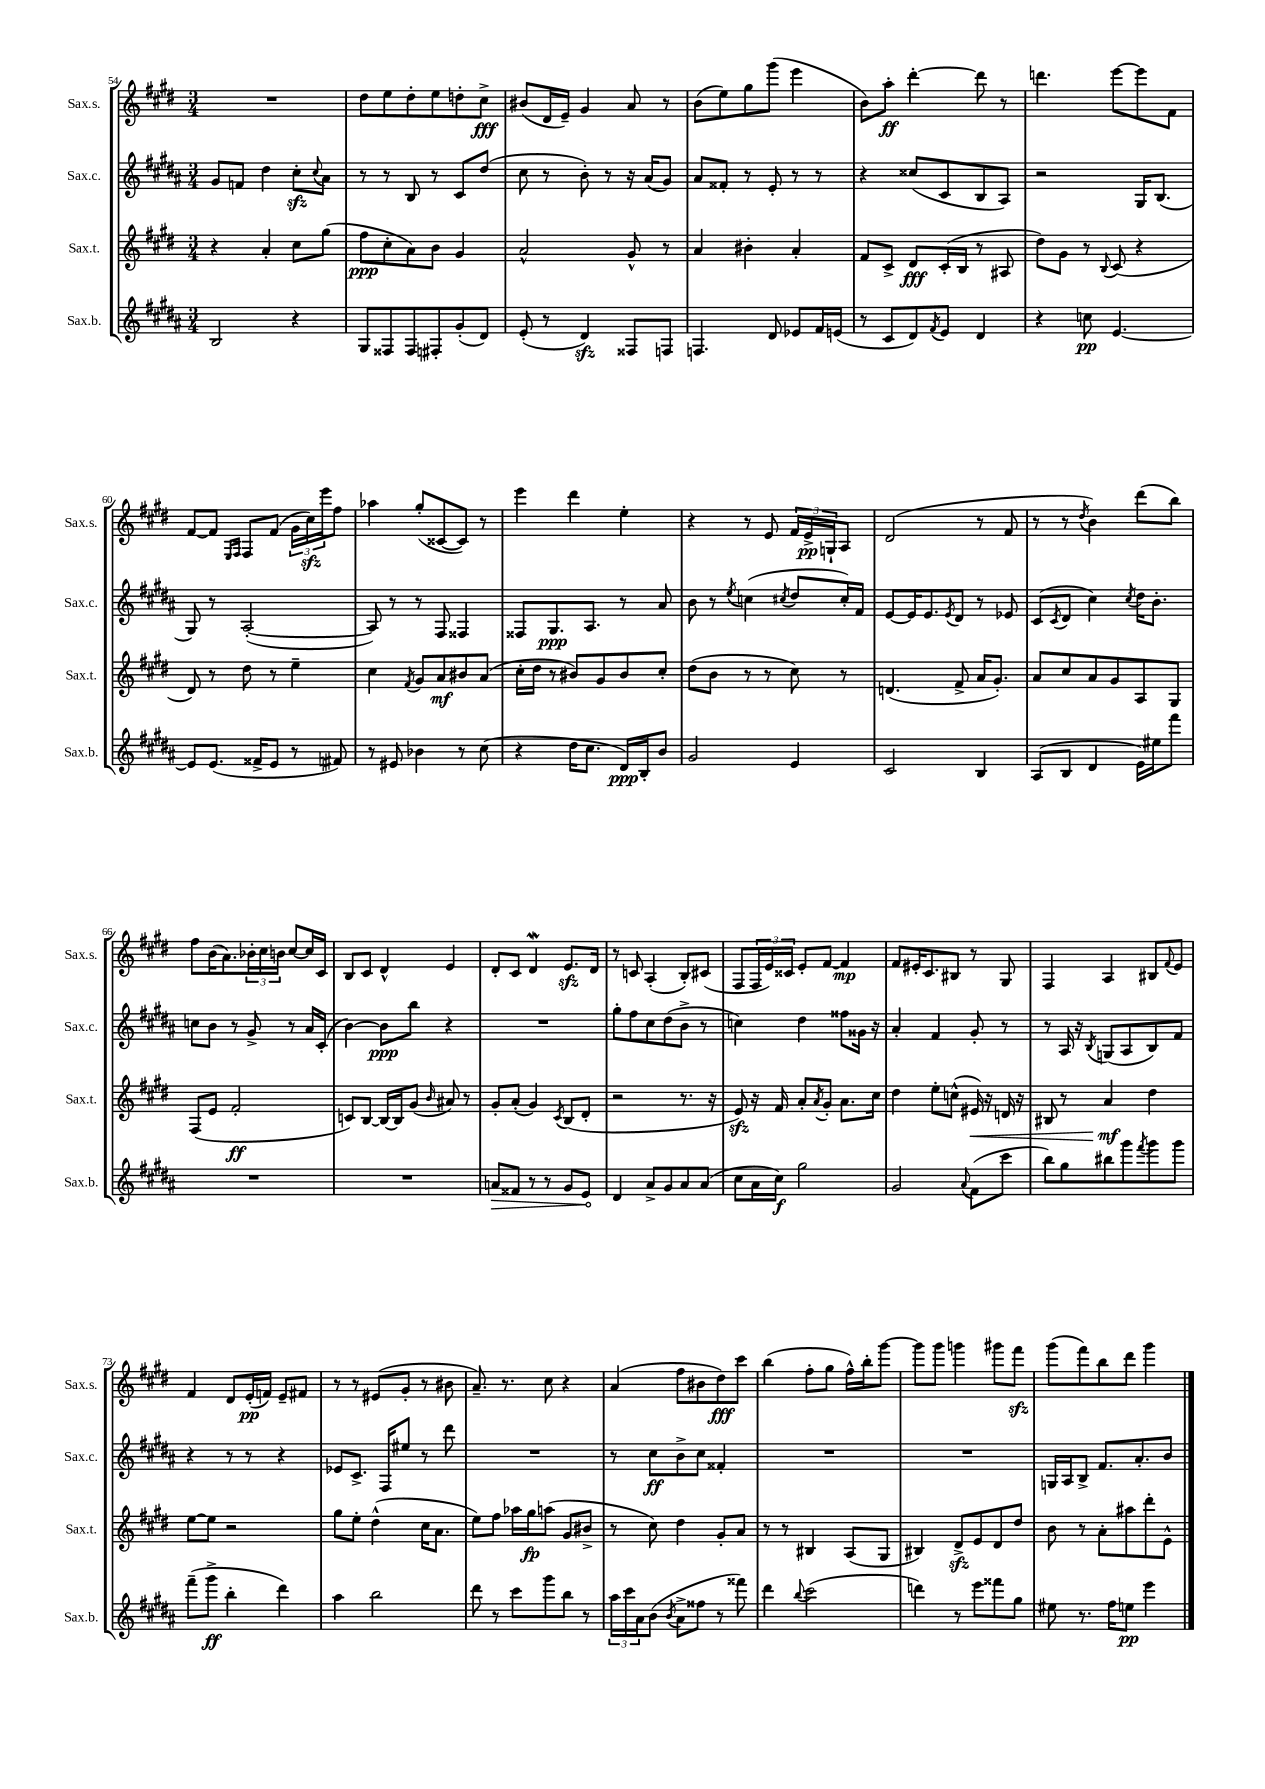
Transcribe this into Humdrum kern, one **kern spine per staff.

**kern	**dynam	**kern	**dynam	**kern	**dynam	**kern	**dynam
*part4	*part4	*part3	*part3	*part2	*part2	*part1	*part1
*staff4	*staff4	*staff3	*staff3	*staff2	*staff2	*staff1	*staff1
*I"Sax.b.	*	*I"Sax.t.	*	*I"Sax.c.	*	*I"Sax.s.	*
*I'Sax.b.	*	*I'Sax.t.	*	*I'Sax.c.	*	*I'Sax.s.	*
*clefG2	*	*clefG2	*	*clefG2	*	*clefG2	*
*k[f#c#g#d#a#]	*	*k[f#c#g#d#]	*	*k[f#c#g#d#a#]	*	*k[f#c#g#d#]	*
*M3/4	*	*M3/4	*	*M3/4	*	*M3/4	*
=54	=54	=54	=54	=54	=54	=54	=54
2B/	.	4r	.	8g#/L	.	2.r	.
.	.	.	.	8fn/J	.	.	.
.	.	4a'/	.	4dd#\	.	.	.
4r	.	8cc#\L	.	8cc#zz'\L	.	.	.
.	.	.	.	8qqcc#/	.	.	.
.	.	(8gg#\J	.	8a#\J	.	.	.
=55	=55	=55	=55	=55	=55	=55	=55
8G#/L	.	8ff#\L	ppp	8r	.	8dd#\L	.
8F##X/	.	8cc#'\	.	8r	.	8ee\	.
8F##/	.	8a\)	.	8B/	.	8dd#'\	.
8F#X'/	.	8b\J	.	8r	.	8ee\	.
(8g#'/	.	4g#/	.	8c#/L	.	8ddn'\	.
8d#/J)	.	.	.	(8dd#/J	.	8cc#^\J	fff
=56	=56	=56	=56	=56	=56	=56	=56
(8e'/	.	2a^^/	.	8cc#\	.	(8b#X/L	.
8r	.	.	.	8r	.	16d#/L	.
.	.	.	.	.	.	16e~/JJ)	.
4d#zz/)	.	.	.	8b'\)	.	4g#/	.
.	.	.	.	8r	.	.	.
8F##X/L	.	8g#^^/	.	16r	.	8a/	.
.	.	.	.	(16a#/KL	.	.	.
8Fn/J	.	8r	.	8g#/J)	.	8r	.
=57	=57	=57	=57	=57	=57	=57	=57
4.Fn/	.	4a/	.	8a#/L	.	(8b\L	.
.	.	.	.	8f##X'/J	.	8ee\)	.
.	.	4b#X'\	.	8r	.	8gg#\	.
8d#/	.	.	.	8e'/	.	(8ggg#\J	.
8e-X/L	.	4a'/	.	8r	.	4eee\	.
16f#/L	.	.	.	8r	.	.	.
(16en/JJ	.	.	.	.	.	.	.
=58	=58	=58	=58	=58	=58	=58	=58
8r	.	8f#/L	.	4r	.	8b\L)	.
8c#/L	.	8c#^/J	.	.	.	8aa'\J	ff
8d#/)	.	8d#/L	fff	(8cc##X/L	.	[4ddd#'\	.
8qf#/	.	.	.	.	.	.	.
8e/J	.	(16c#'/L	.	8c#/	.	.	.
.	.	16B/JJ	.	.	.	.	.
4d#/	.	8r	.	8B/	.	8ddd#\]	.
.	.	8A#X/	.	8A#/J)	.	8r	.
=59	=59	=59	=59	=59	=59	=59	=59
4r	.	8dd#\L)	.	2r	.	4.dddn\	.
.	.	8g#\J	.	.	.	.	.
8ccn\	pp	8r	.	.	.	.	.
.	.	8qqB/	.	.	.	.	.
[4.e/	.	(8c#/	.	.	.	[8eee\L	.
.	.	4r	.	16G#/KL	.	8eee\]	.
.	.	.	.	(8.B/J	.	.	.
.	.	.	.	.	.	8f#\J	.
!!LO:LB:g=z
=60	=60	=60	=60	=60	=60	=60	=60
8e/L]	.	8d#/)	.	8G#/)	.	[8f#/L	.
(8.e/J	.	8r	.	8r	.	8f#/J]	.
.	.	.	.	.	.	16qqE/LL	.
.	.	.	.	.	.	16qqF#/JJ	.
.	.	8dd#\	.	([2A#'/	.	8F#/L	.
16f##X^/KL	.	.	.	.	.	.	.
8e/J	.	8r	.	.	.	(8f#/J	.
8r	.	4ee~\	.	.	.	24g#\LL	.
.	.	.	.	.	.	24cc#zz\)	.
.	.	.	.	.	.	24eee\J	.
8f#X/)	.	.	.	.	.	8ff#\J	.
=61	=61	=61	=61	=61	=61	=61	=61
8r	.	4cc#\	.	8A#/])	.	4aa-X\	.
8e#X/	.	.	.	8r	.	.	.
.	.	8qf#/	.	.	.	.	.
4b-X\	.	8g#/L	.	8r	.	(8gg#'/L	.
.	.	8a/	mf	8F#/	.	[8c##X/	.
8r	.	8b#X/	.	4F##X/	.	8c##/J])	.
(8cc#\	.	(8a/J	.	.	.	8r	.
=62	=62	=62	=62	=62	=62	=62	=62
4r	.	16cc#'\LL	.	8F##X/L	.	4eee\	.
.	.	16dd#\JJ	.	.	.	.	.
.	.	8r	.	8.G#/	ppp	.	.
16dd#\KL	.	8b#X/L)	.	.	.	4ddd#\	.
8.cc#\J	.	.	.	8.A#/J	.	.	.
.	.	8g#/	.	.	.	.	.
16d#/LL)	ppp	8b#/	.	8r	.	4ee'\	.
16B'/J	.	.	.	.	.	.	.
8b/J	.	8cc#'/J	.	8a#/	.	.	.
=63	=63	=63	=63	=63	=63	=63	=63
2g#/	.	(8dd#\L	.	8b\	.	4r	.
.	.	8b\J	.	8r	.	.	.
.	.	.	.	8qee/	.	.	.
.	.	8r	.	(4ccn\	.	8r	.
.	.	8r	.	.	.	8e/	.
.	.	.	.	8qcc#X/	.	.	.
4e/	.	8cc#\)	.	8dd#/L	.	24f#/LL	.
.	.	.	.	.	.	24e^/	pp
.	.	.	.	.	.	24Gn`/J	.
.	.	8r	.	16cc#'/L)	.	8A/J	.
.	.	.	.	16f#/JJ	.	.	.
=64	=64	=64	=64	=64	=64	=64	=64
2c#/	.	(4.dn/	.	[8e/L	.	(2d#/	.
.	.	.	.	16e/K]	.	.	.
.	.	.	.	8.e/	.	.	.
.	.	.	.	8qe/	.	.	.
.	.	8f#^/	.	8d#/J	.	.	.
4B/	.	16a/KL	.	8r	.	8r	.
.	.	8.g#'/J)	.	.	.	.	.
.	.	.	.	8e-X/	.	8f#/	.
=65	=65	=65	=65	=65	=65	=65	=65
(8A#/L	.	8a/L	.	(8c#/L	.	8r	.
.	.	.	.	8qc#/	.	.	.
8B/J	.	8cc#/	.	8d#/J	.	8r	.
.	.	.	.	.	.	8qdd#/	.
4d#/	.	8a/	.	4cc#\)	.	4b\)	.
.	.	8g#/	.	.	.	.	.
.	.	.	.	8qcc#/	.	.	.
16e\LL)	.	8A/	.	16dd#\KL	.	(8ddd#\L	.
16ee#X\J	.	.	.	8.b'\J	.	.	.
8fff#\J	.	8G#/J	.	.	.	8bb\J)	.
!!LO:LB:g=z
=66	=66	=66	=66	=66	=66	=66	=66
2.r	.	(8F#/L	.	8ccn\L	.	8ff#\L	.
.	.	8e/J	.	8b\J	.	(16b\K	.
.	.	.	.	.	.	8.a\)	.
.	.	2f#'/	ff	8r	.	.	.
.	.	.	.	8g#^/	.	24b-X'\L	.
.	.	.	.	.	.	24cc#\	.
.	.	.	.	.	.	24bn\JJ	.
.	.	.	.	8r	.	[8cc#/L	.
.	.	.	.	16a#/LL	.	16cc#/L]	.
.	.	.	.	(16c#'/JJ	.	16c#/JJ	.
=67	=67	=67	=67	=67	=67	=67	=67
2.r	.	8cn/L)	.	[4b\)	.	8B/L	.
.	.	[8B/J	.	.	.	8c#/J	.
.	.	16B/LL_	.	8b\L]	ppp	4d#^^/	.
.	.	16B/J]	.	.	.	.	.
.	.	(8g#/J	.	8bb\J	.	.	.
.	.	16qqb/	.	.	.	.	.
.	.	8a#X/)	.	4r	.	4e/	.
.	.	8r	.	.	.	.	.
=68	=68	=68	=68	=68	=68	=68	=68
!	!LO:HP:b	!	!	!	!	!	!
8an/L	>	8g#'/L	.	2.r	.	8d#'/L	.
8f##X/J	.	(8a'/J	.	.	.	8c#/J	.
8r	.	4g#/)	.	.	.	4d#W/	.
8r	.	.	.	.	.	.	.
.	.	8qc#/	.	.	.	.	.
8g#/L	.	(8B/L	.	.	.	8.ezz/L	.
8e/J	.	8d#'/J	.	.	.	.	.
.	.	.	.	.	.	16d#/Jk	.
.	]	.	.	.	.	.	.
=69	=69	=69	=69	=69	=69	=69	=69
4d#/	.	2r	.	8gg#'\L	.	8r	.
.	.	.	.	8ff#\	.	8cn/	.
8a#^/L	.	.	.	8cc#\	.	(4A'/	.
8g#/	.	.	.	(8dd#\	.	.	.
8a#/	.	8.r	.	8b^\J	.	8B'/L)	.
(8a#/J	.	.	.	8r	.	(8c#X/J	.
.	.	16r	.	.	.	.	.
=70	=70	=70	=70	=70	=70	=70	=70
8cc#\L	.	8ezz/)	.	4ccn\)	.	8F#/L	.
16a#\L	.	16r	.	.	.	24F#/L	.
.	.	.	.	.	.	24e/)	.
16cc#\JJ)	f	16f#/	.	.	.	.	.
.	.	.	.	.	.	24c##X/JJ	.
2gg#\	.	8a'/L	.	4dd#\	.	8e'/L	.
.	.	8qa/	.	.	.	.	.
.	.	8g#'/J	.	.	.	[8f#/J	.
.	.	8.a\L	.	8ff##X\L	.	4f#/]	mp
.	.	.	.	16g##X\Jk	.	.	.
.	.	16cc#\Jk	.	16r	.	.	.
=71	=71	=71	=71	=71	=71	=71	=71
2g#/	.	4dd#\	.	4a#'/	.	8f#/L	.
.	.	.	.	.	.	16e#X'/K	.
.	.	.	.	.	.	8.c#/	.
.	.	8ee'\L	.	4f#/	.	.	.
.	.	(8ccn^^\J	.	.	.	8B#X/J	.
8qqa#/	.	.	.	.	.	.	.
!	!	!	!LO:HP:b	!	!	!	!
(8f#\L	.	16e#X/)	<	8g#'/	.	8r	.
.	.	16r	.	.	.	.	.
8ccc#\J	.	16dn/	.	8r	.	8G#/	.
.	.	16r	.	.	.	.	.
=72	=72	=72	=72	=72	=72	=72	=72
8bb\L)	.	8B#X/	.	8r	.	4F#/	.
8gg#\	.	8r	.	16A#/	.	.	.
.	.	.	.	16r	.	.	.
.	.	.	.	8qB/	.	.	.
8bb#X\	.	4a/	mf	(8Gn/L	.	4A/	.
8ggg#\	.	.	.	8A#/	.	.	.
8qfff#/	.	.	.	.	.	.	.
8ggg#\	.	4dd#\	[	8B/)	.	8B#X/L	.
.	.	.	.	.	.	8qqf#/	.
8ggg#\J	.	.	.	8f#/J	.	8e/J	.
!!LO:LB:g=z
=73	=73	=73	=73	=73	=73	=73	=73
(8fff#~\L	.	[8ee\L	.	4r	.	4f#/	.
8ggg#^\J	ff	8ee\J]	.	.	.	.	.
4bb'\	.	2r	.	8r	.	8d#/L	.
.	.	.	.	8r	.	(16e'/L	pp
.	.	.	.	.	.	16fn/JJ)	.
4ddd#\)	.	.	.	4r	.	8e~/L	.
.	.	.	.	.	.	8f#X/J	.
=74	=74	=74	=74	=74	=74	=74	=74
4aa#\	.	8gg#\L	.	8e-X/L	.	8r	.
.	.	8ee'\J	.	8.c#^/J	.	8r	.
2bb\	.	(4dd#^^\	.	.	.	(8e#X/L	.
.	.	.	.	16F#/KL	.	.	.
.	.	.	.	8ee#X/J	.	8g#'/J	.
.	.	16cc#\KL	.	8r	.	8r	.
.	.	8.a\J	.	.	.	.	.
.	.	.	.	8ddd#\	.	8b#X\	.
=75	=75	=75	=75	=75	=75	=75	=75
8ddd#\	.	8ee\L)	.	2.r	.	8.a~/)	.
8r	.	8ff#\J	.	.	.	.	.
.	.	.	.	.	.	8.r	.
8ccc#\L	.	16aa-X\LL	.	.	.	.	.
.	.	16gg#\J	fp	.	.	.	.
8ggg#\	.	(8aan\J	.	.	.	8cc#\	.
8bb\J	.	8g#/L	.	.	.	4r	.
8r	.	8b#X^/J	.	.	.	.	.
=76	=76	=76	=76	=76	=76	=76	=76
24aa#\LL	.	8r	.	8r	.	(4a/	.
24ccc#\	.	.	.	.	.	.	.
24a#\J	.	.	.	.	.	.	.
(8b\J	.	8cc#\)	.	8cc#\L	ff	.	.
8qb/	.	.	.	.	.	.	.
8a#^\L	.	4dd#\	.	8b^\	.	8ff#\L	.
8ff##X\J	.	.	.	8cc#\J	.	8b#X\	.
8r	.	8g#'/L	.	4f##X'/	.	8dd#\)	fff
8fff##X\)	.	8a/J	.	.	.	8ccc#\J	.
=77	=77	=77	=77	=77	=77	=77	=77
4ddd#\	.	8r	.	2.r	.	(4bb\	.
.	.	8r	.	.	.	.	.
8qqbb/	.	.	.	.	.	.	.
(2ccc#\	.	4B#X/	.	.	.	8ff#'\L	.
.	.	.	.	.	.	8gg#\J	.
.	.	(8A/L	.	.	.	16ff#^^\LL)	.
.	.	.	.	.	.	16bb'\J	.
.	.	8G#/J	.	.	.	[8ggg#\J	.
=78	=78	=78	=78	=78	=78	=78	=78
4dddn\)	.	4B#X/)	.	2.r	.	8ggg#\L]	.
.	.	.	.	.	.	8ggg#\J	.
8r	.	8d#zz^/L	.	.	.	4gggn\	.
8eee\L	.	8e/	.	.	.	.	.
8fff##X\	.	8d#/	.	.	.	8ggg#X\L	.
8gg#\J	.	8dd#/J	.	.	.	8fff#zz\J	.
=79	=79	=79	=79	=79	=79	=79	=79
8ee#X\	.	8b\	.	16Gn/LL	.	(8ggg#\L	.
.	.	.	.	16A#/J	.	.	.
8.r	.	8r	.	8B^/J	.	8fff#\)	.
.	.	8a'\L	.	8.f#/L	.	8bb\	.
16ff#\KL	.	.	.	.	.	.	.
8een\J	pp	8aa#X\	.	.	.	8ddd#\J	.
.	.	.	.	8.a#'/	.	.	.
4eee\	.	8ddd#'\	.	.	.	4ggg#\	.
.	.	8e^^\J	.	8b/J	.	.	.
==	==	==	==	==	==	==	==
*-	*-	*-	*-	*-	*-	*-	*-
